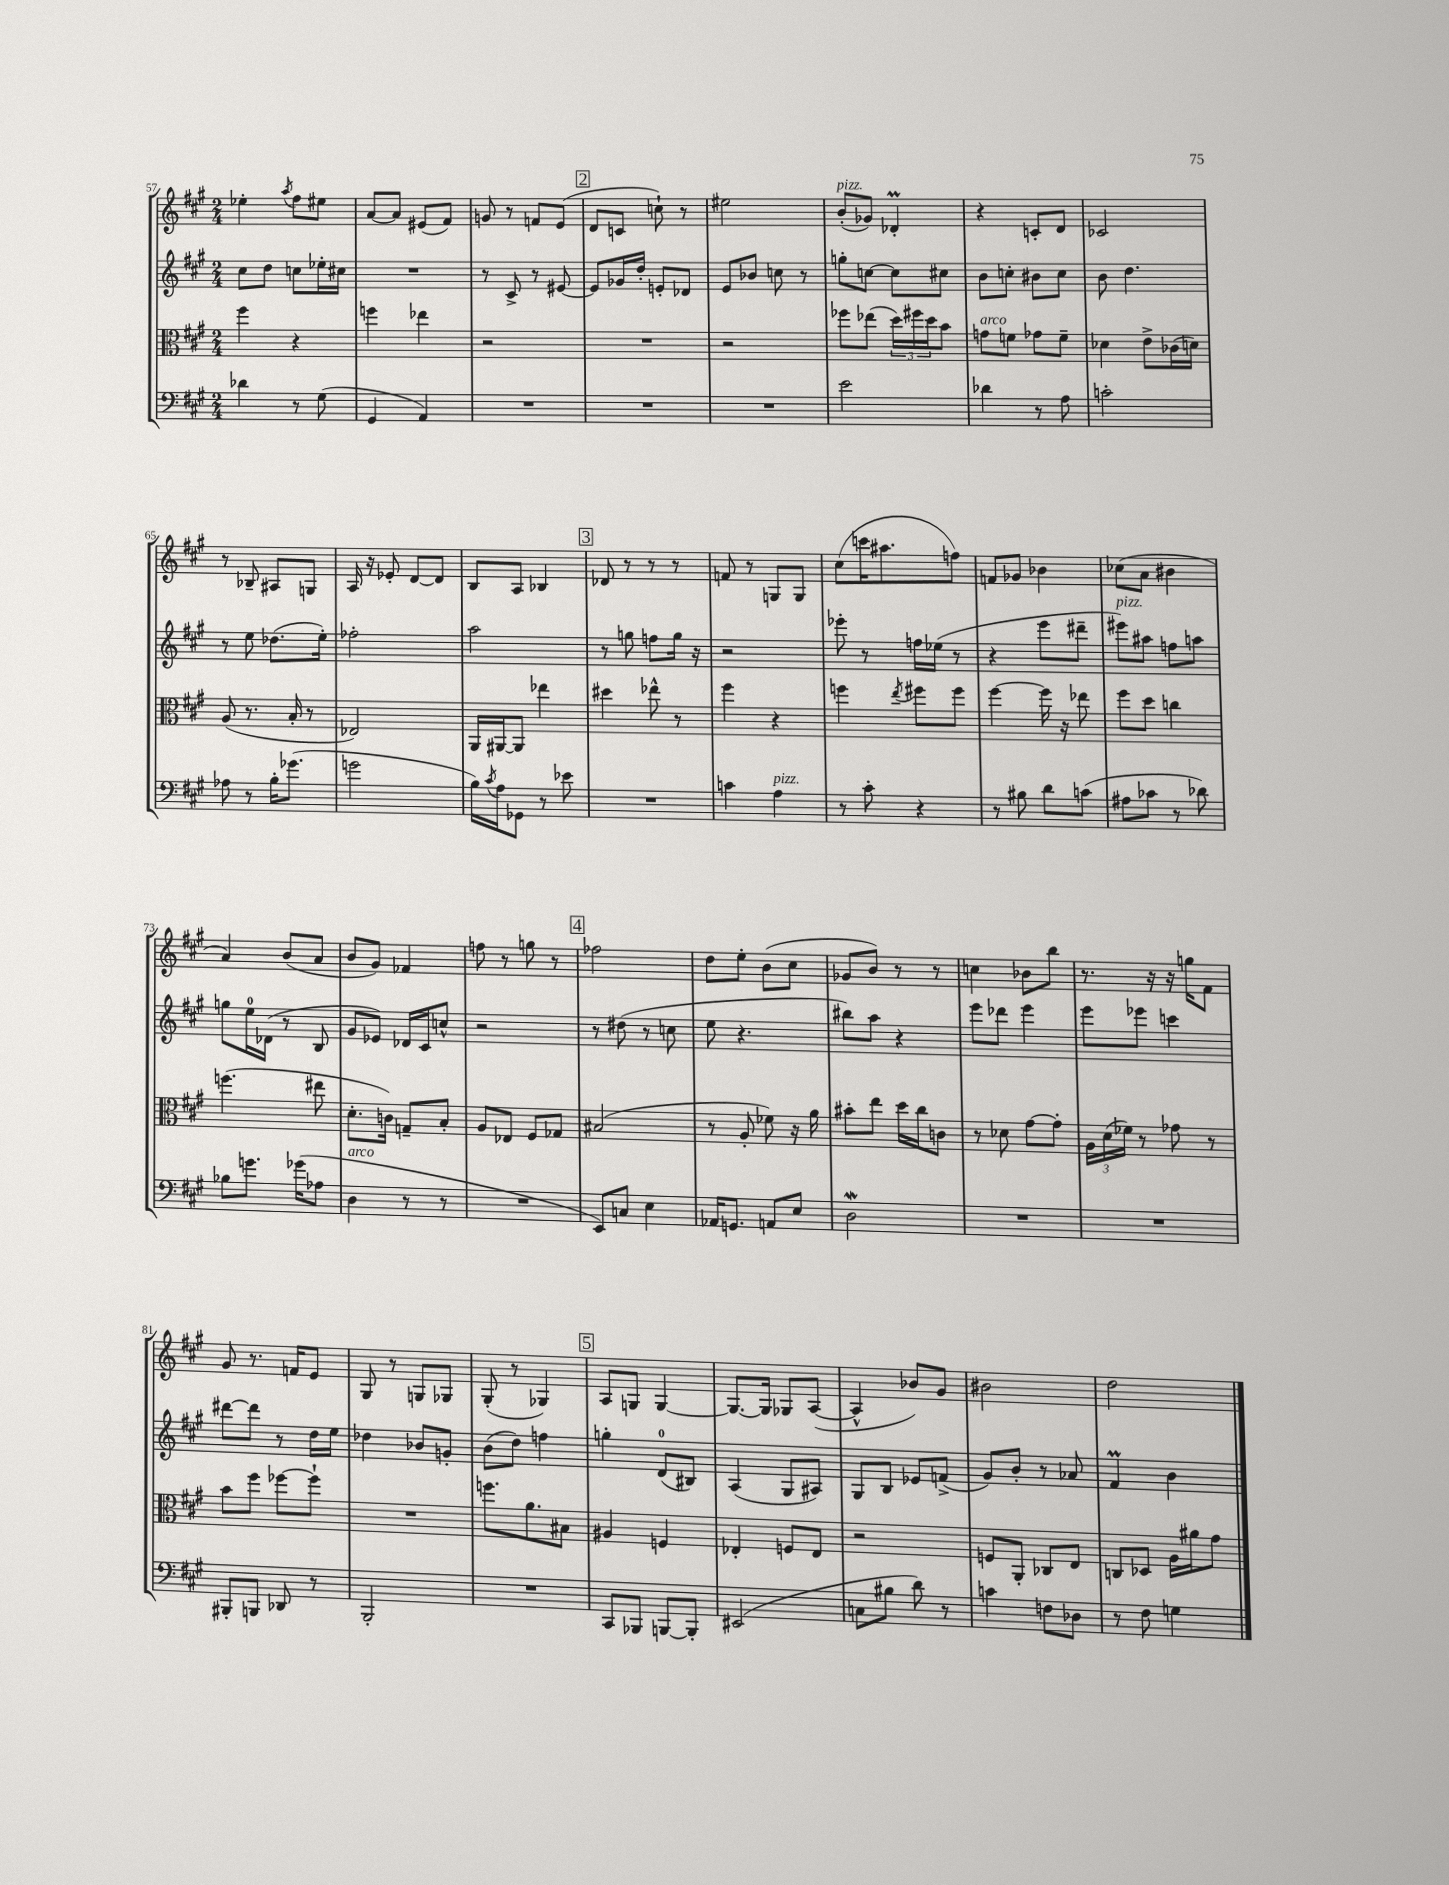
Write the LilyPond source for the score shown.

<<
\new StaffGroup <<
\new Staff = "s0" {
    \clef treble \key a \major \numericTimeSignature \time 2/4
    ees''4-. \acciaccatura { a''8 } fis''8 eis''8 |
    a'8~ a'8 eis'8( fis'8) |
    g'8 r8 f'8 e'8( |
    \mark \markup { \box "2" } d'8 c'8 c''8-!) r8 |
    eis''2 |
    b'8-.^\markup { \italic "pizz." }( ges'8) des'4-.\prall |
    r4 c'8-. d'8 |
    ces'2 |
    r8 bes8-- ais8 g8 |
    a16 r16 ees'8-. d'8~ d'8 |
    b8 a8 bes4 |
    \mark \markup { \box "3" } des'8 r8 r8 r8 |
    f'8 r8 g8 g8 |
    cis''8( c'''16 ais''8. f''8) |
    f'8 ges'8 bes'4 |
    ces''8( a'8 bis'4 |
    a'4) b'8( a'8 |
    b'8 gis'8) fes'4 |
    f''8 r8 g''8 r8 |
    \mark \markup { \box "4" } fes''2 |
    d''8 e''8-. b'8( cis''8 |
    ges'8 b'8) r8 r8 |
    c''4 bes'8 b''8 |
    r8. r16 r16 g''16 fis'8 |
    gis'8 r8. f'16 e'8 |
    gis8 r8 g8 ges8 |
    gis8-.( r8 ges4) |
    \mark \markup { \box "5" } a8 g8 g4~ |
    g8.~ g16 ges8 a8~( |
    a4-^ bes'8) gis'8 |
    bis'2 |
    d''2 \bar "|." |
}
\new Staff = "s1" {
    \clef treble \key a \major \numericTimeSignature \time 2/4
    cis''8 d''8 c''8 ees''16-. cis''16 |
    R2 |
    r8 cis'8-> r8 eis'8~ |
    \mark \markup { \box "2" } eis'8 ges'16 d''16-. e'8-. des'8 |
    e'8 bes'8 c''8 r8 |
    g''8-. c''8~ c''8 cis''8 |
    b'8 c''8-. bis'8 c''8 |
    b'8 d''4. |
    r8 e''8 des''8.( e''16-.) |
    fes''2-. |
    a''2 |
    \mark \markup { \box "3" } r8 g''8 f''8 g''16 r16 |
    r2 |
    ees'''8-. r8 f''16 ees''16( r8 |
    r4 e'''8 dis'''8-- |
    eis'''8^\markup { \italic "pizz." }) ais''8 f''8 a''8 |
    g''8 e''16-0 des'16( r8 b8 |
    gis'8 ees'8) des'16 cis'16 c''8-^ |
    r2 |
    \mark \markup { \box "4" } r8 dis''8( r8 c''8 |
    e''8 r4. |
    bis''8) a''8 r4 |
    e'''8 des'''8 e'''4 |
    e'''8 ees'''8 c'''4 |
    dis'''8~ dis'''8 r8 d''16 e''16 |
    des''4 bes'8 g'8-. |
    b'8( d''8) f''4 |
    \mark \markup { \box "5" } g''4-. d'8-0( bis8) |
    a4( gis8 ais8) |
    gis8 b8 ees'8 f'8->( |
    gis'8) b'8-. r8 aes'8 |
    fis'4\prall b'4 \bar "|." |
}
\new Staff = "s2" {
    \clef alto \key a \major \numericTimeSignature \time 2/4
    fis''4 r4 |
    f''4 ees''4 |
    r2 |
    \mark \markup { \box "2" } R2 |
    r2 |
    fes''8 ees''8( \tuplet 3/2 { d''16) fis''16 d''16 } b'8 |
    g'8^\markup { \italic "arco" } f'8 ges'8 f'8-- |
    des'4 e'8-> ces'16( d'16) |
    a8( r8. b16-. r8 |
    ees2) |
    a,16 ais,16~ ais,8 ees''4 |
    \mark \markup { \box "3" } dis''4 ees''8-^ r8 |
    fis''4 r4 |
    f''4 \acciaccatura { e''8 } fis''8 fis''8 |
    fis''4~ fis''16 r16 ees''8 |
    fis''8 d''8 c''4 |
    f''4.( eis''8 |
    d'8.-. c'16) g8-- b8-. |
    a8 ees8 fis8 ges8 |
    \mark \markup { \box "4" } bis2( |
    r8 a8-. fes'8) r16 a'16 |
    bis'8-. e''8 d''16 cis''16 c'8 |
    r8 des'8 gis'8~ gis'8-. |
    \tuplet 3/2 { a16 d'16( fes'16) } r8 ges'8 r8 |
    b'8 fis''8 fes''8~ fes''8-! |
    R2 |
    f''8. a'8. bis8 |
    \mark \markup { \box "5" } ais4 f4 |
    ees4-. f8 ees8 |
    r2 |
    f8 a,8-. ces8 e8 |
    c8 des8 a16 ais'16 gis'8 \bar "|." |
}
\new Staff = "s3" {
    \clef bass \key a \major \numericTimeSignature \time 2/4
    des'4 r8 gis8( |
    gis,4 a,4) |
    R2 |
    \mark \markup { \box "2" } R2 |
    R2 |
    e'2 |
    des'4 r8 a8 |
    c'2-. |
    aes8 r8 b16-. ges'8.( |
    g'2 |
    b16) \acciaccatura { cis'8 } a16 ges,8 r8 ees'8 |
    \mark \markup { \box "3" } R2 |
    c'4 a4^\markup { \italic "pizz." } |
    r8 cis'8-. r4 |
    r8 bis8 d'8 c'8( |
    ais8 ces'8 r8 des'8) |
    bes8 g'8. ges'16( aes8 |
    d4^\markup { \italic "arco" } r8 r8 |
    R2 |
    \mark \markup { \box "4" } e,8) c8 e4 |
    aes,16 g,8. a,8 e8 |
    d2\mordent |
    R2 |
    R2 |
    bis,,8-. b,,8 des,8 r8 |
    b,,2-. |
    R2 |
    \mark \markup { \box "5" } cis,8 bes,,8 b,,8~ b,,8-. |
    eis,2( |
    c8 bis8 d'8) r8 |
    c'4 f8 des8 |
    r8 fis8 g4 \bar "|." |
}
>>
>>
\layout { \context { \Score currentBarNumber = #57 } }
